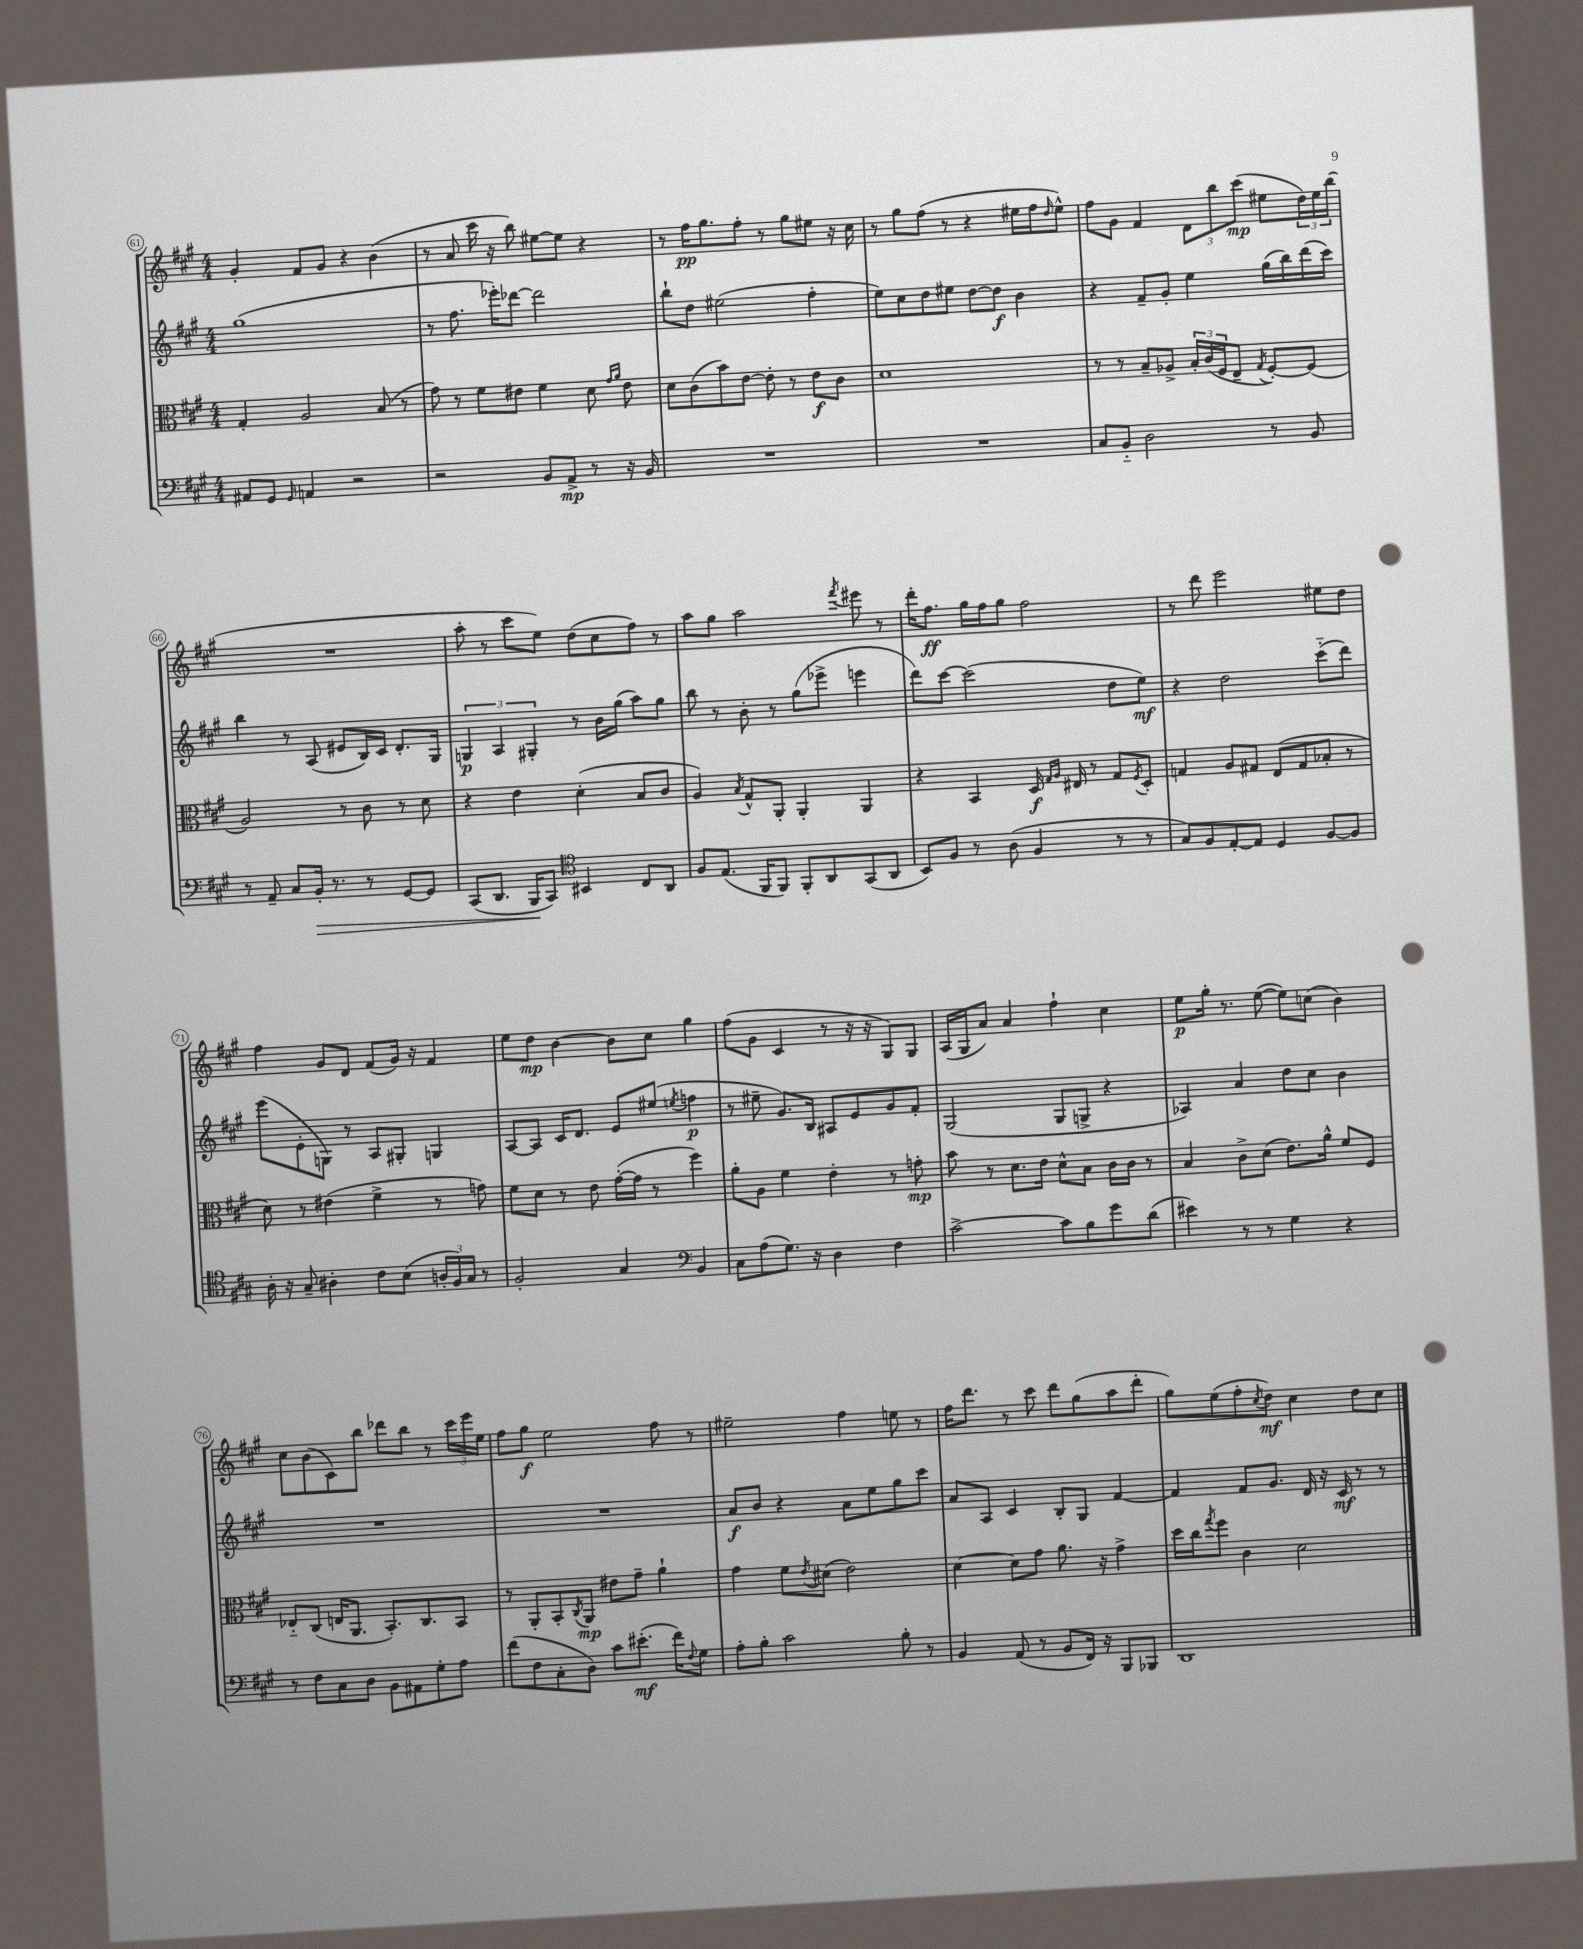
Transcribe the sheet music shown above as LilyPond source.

<<
\new StaffGroup <<
\new Staff = "s0" {
    \clef treble \key a \major \numericTimeSignature \time 4/4
    gis'4-. fis'8 gis'8 r4 b'4( |
    r8 a'8 cis'''16 r16 b''8) eis''8~ eis''8 r4 |
    r8 fis''16\pp gis''8. fis''8-. r8 gis''8 eis''8 r16 cis''16 |
    r8 gis''8 fis''8( r8 r4 eis''16 fis''16 \grace { d''16 } eis''8-^) |
    fis''8 gis'8 fis'4 \tuplet 3/2 { d'8 b''8 cis'''8\mp( } eis''8 \tuplet 3/2 { d''16) eis''16 b''16( } |
    R1 |
    a''8-. r8 cis'''8 e''8) d''8( cis''8 fis''8) r8 |
    a''8 gis''8 a''2 \acciaccatura { fis'''8 } eis'''8 r8 |
    d'''16-. fis''8.\ff gis''16 fis''16 gis''8 fis''2 |
    r8 d'''8 e'''2 eis''8 d''8 |
    fis''4 gis'8 d'8 fis'8( gis'16) r16 fis'4 |
    e''8 d''8\mp b'4~ b'8 cis''8 gis''4 |
    fis''8( gis'8 cis'4 r8 r16 r16 gis8) gis8 |
    a16( gis16 a'8) a'4 fis''4-! cis''4 |
    e''8\p gis''16-. r8. e''8~( e''8) c''8( b'4) |
    cis''8 b'8( cis'8) b''8 des'''8 b''8 r8 \tuplet 3/2 { cis'''16 e'''16 e''16 } |
    fis''8 gis''8\f e''2 fis''8 r8 |
    eis''2-- fis''4 e''8 r8 |
    fis''16 d'''8. r8 cis'''8 d'''8 gis''8( a''8 d'''8-. |
    gis''8) e''8( fis''8-. \acciaccatura { cis''8 } d''8\mf) cis''4 d''8 cis''8 \bar "|." |
}
\new Staff = "s1" {
    \clef treble \key a \major \numericTimeSignature \time 4/4
    gis''1( |
    r8 fis''8. ees'''16-.) des'''8~ des'''2 |
    b''8-! d''8 eis''2( fis''4-. |
    e''8) cis''8 d''8 eis''8 d''8~ d''8\f b'4 |
    r4 fis'8-- gis'8-. e''4 gis''16( b''16) d'''16( cis'''16) |
    b''4 r8 a8( eis'8 b16) cis'16 d'8.-. gis16 |
    \tuplet 3/2 { g4\p a4 gis4-. } r8 b'16 gis''16( a''8) gis''8 |
    b''8 r8 b'8-. r8 gis''8( ees'''8-> e'''4 |
    d'''8) cis'''8~ cis'''2( d''8 e''8\mf) |
    r4 d''2 cis'''8-_( d'''8) |
    e'''8( e'8-. g8) r8 a8 gis8-. g4 |
    a8~ a8 cis'16 d'8. e'8 eis''8( \acciaccatura { e''8 } f''4\p |
    r8 eis''8-- gis'8.) b16 ais8 e'8 gis'8 fis'8-. |
    gis2( gis8 g8-> r4 |
    aes4) a'4 d''8 cis''8 b'4 |
    R1 |
    R1 |
    a'8\f b'8 r4 a'8 e''8 gis''8 cis'''8 |
    a'8 a8 cis'4 b8-. gis8 fis'4~ |
    fis'4 fis'8 gis'8. d'16 r16 cis'16\mf r8 r8 \bar "|." |
}
\new Staff = "s2" {
    \clef alto \key a \major \numericTimeSignature \time 4/4
    gis4-. a2 b8( r8 |
    gis'8) r8 fis'8 eis'8 fis'4 d'8 \grace { gis'16 a'16 } eis'8 |
    d'8 cis'8( b'8) e'8~ e'8-. r8 e'8\f cis'8 |
    d'1 |
    r8 r8 b8-- aes8-> \tuplet 3/2 { b16-. cis'16( fis16 } e8-- \acciaccatura { gis8 } fis8~-.) fis8( |
    a2) r8 cis'8 r8 d'8 |
    r4 e'4 d'4-.( b8 cis'8 |
    a4) \acciaccatura { b8 } gis8-^ a,8-. a,4-. a,4 |
    r4 b,4 d16\f \grace { gis16 a16 } eis16 r8 gis8 \acciaccatura { fis8 } d8-. |
    g4 a8 gis8 e8( gis8 bes8-. r8 |
    d'8) r8 eis'4( fis'4-> r8 g'8) |
    fis'8 d'8 r8 e'8 gis'16~-.( gis'16 r8 fis''4) |
    a'8-. a8 fis'4 e'4-. r8 g'8-.\mp |
    b'8 r8 d'8. e'16 d'8-^ b8 cis'16 cis'16 r8 |
    b4 cis'8-> d'8( e'8.) a'16-^ fis'8 fis8 |
    ees8-_ cis8( e16 a,8. b,8.-.) cis8. b,8 |
    r8 a,8-. b,8-. \acciaccatura { cis8 } a,8\mp eis'8 gis'8-- a'4-! |
    gis'4 fis'8 \acciaccatura { e'8 } dis'8( e'2) |
    d'4~ d'8 gis'8 a'8. r16 gis'4-> |
    d''16 cis''16 \acciaccatura { gis''8 } fis''8 cis'4 d'2 \bar "|." |
}
\new Staff = "s3" {
    \clef bass \key a \major \numericTimeSignature \time 4/4
    ais,8 gis,8 \grace { gis,16 } a,4 r2 |
    r2 b,8 a,8->\mp r8 r16 b,16 |
    R1 |
    R1 |
    cis8 b,8-_ d2 r8 b,8 |
    r8 a,8-- cis8 b,16-.\> r8. r8 gis,8~ gis,8 |
    cis,8( d,8. b,,16\! cis,8) \clef tenor bis,4 cis8 a,8 |
    fis8 e8.( fis,16 fis,8) fis,8-. a,8 gis,8( a,8 |
    b,8) fis8 r8 a8( fis4 r8 r8 |
    gis8) fis8 e8~-. e8 d4 fis8~ fis8 |
    a16-. r16 gis8-- ais4-. cis'8 b8( \tuplet 3/2 { a16-. fis16) gis16 } r8 |
    fis2-. gis4 \clef bass b,4 |
    cis8 a8( gis8.) r16 d4 fis4 |
    cis'2~-> cis'8 b8 gis'8 d'8( |
    eis'4) r8 r8 gis4 r4 |
    r8 fis8 cis8 d8 b,8 ais,8 gis8-. a8 |
    fis'8( fis8 cis8-. d8) cis'8 eis'8.-.\mf( fis'16) \appoggiatura { fis8 } gis8 |
    a8-. b8-. cis'2 b8-. r8 |
    b,4 a,8( r8 b,8 fis,16) r16 b,,8 bes,,8 |
    d,1 \bar "|." |
}
>>
>>
\layout { \context { \Score currentBarNumber = #61 \override BarNumber.stencil = #(make-stencil-circler 0.1 0.3 ly:text-interface::print) } }
